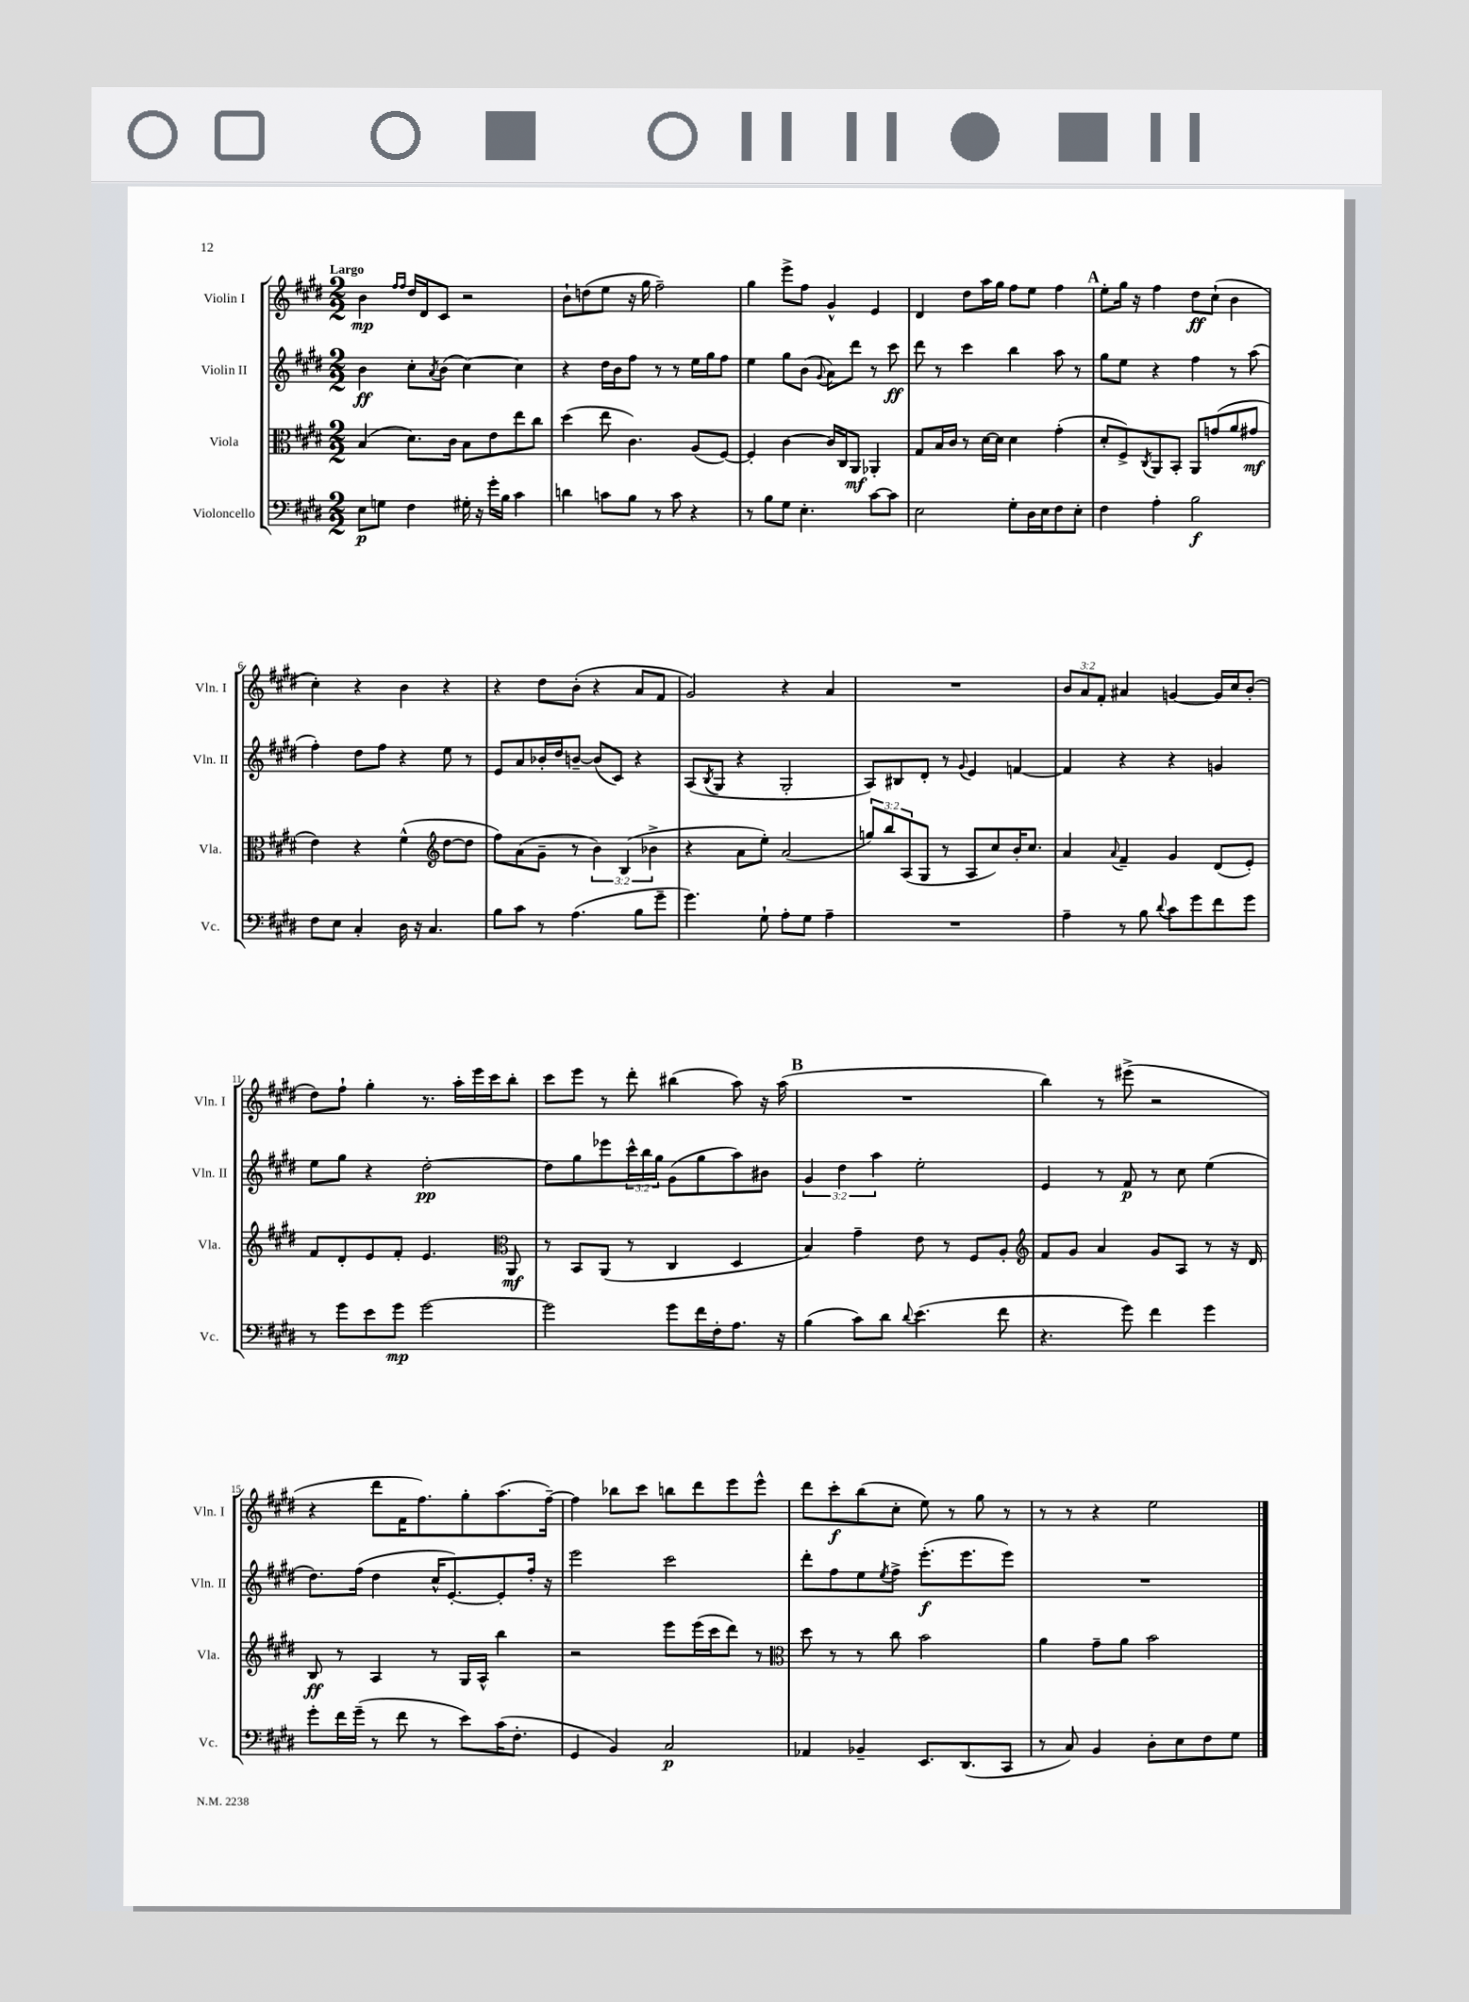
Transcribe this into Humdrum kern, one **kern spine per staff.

**kern	**dynam	**kern	**dynam	**kern	**dynam	**kern	**dynam
*part4	*part4	*part3	*part3	*part2	*part2	*part1	*part1
*staff4	*staff4	*staff3	*staff3	*staff2	*staff2	*staff1	*staff1
*I"Violoncello	*	*I"Viola	*	*I"Violin II	*	*I"Violin I	*
*I'Vc.	*	*I'Vla.	*	*I'Vln. II	*	*I'Vln. I	*
*clefF4	*	*clefC3	*	*clefG2	*	*clefG2	*
*k[f#c#g#d#]	*	*k[f#c#g#d#]	*	*k[f#c#g#d#]	*	*k[f#c#g#d#]	*
*M2/2	*	*M2/2	*	*M2/2	*	*M2/2	*
=1	=1	=1	=1	=1	=1	=1	=1
!	!	!	!	!	!	!LO:TX:a:B:t=Largo	!
8E\L	p	(4B/	.	4b\	ff	4b\	mp
8Gn\J	.	.	.	.	.	.	.
.	.	.	.	.	.	16qqff#/LL	.
.	.	.	.	.	.	16qqff#/JJ	.
4F#\	.	8.d#\L)	.	8cc#'\L	.	16dd#/LL	.
.	.	.	.	.	.	16d#/J	.
.	.	.	.	8qa/	.	.	.
.	.	.	.	(8b\J	.	8c#/J	.
.	.	16c#\Jk	.	.	.	.	.
16G#X'\	.	8B\L	.	[4cc#\)	.	2r	.
16r	.	.	.	.	.	.	.
16g#'\LL	.	8e\	.	.	.	.	.
16B\JJ	.	.	.	.	.	.	.
4c#\	.	8ee\	.	4cc#\]	.	.	.
.	.	8cc#\J	.	.	.	.	.
=2	=2	=2	=2	=2	=2	=2	=2
4dn\	.	(4dd#\	.	4r	.	8b`\L	.
.	.	.	.	.	.	(8ddn\	.
8cn\L	.	8ee\	.	16dd#\LL	.	8ee\J	.
.	.	.	.	16b\J	.	.	.
8B\J	.	4.c#\)	.	8ff#\J	.	16r	.
.	.	.	.	.	.	16gg#\	.
8r	.	.	.	8r	.	2ff#~\)	.
8c\	.	.	.	8r	.	.	.
4r	.	(8A/L	.	16ee\LL	.	.	.
.	.	.	.	16gg#\J	.	.	.
.	.	[8F#/J)	.	8ff#\J	.	.	.
=3	=3	=3	=3	=3	=3	=3	=3
8r	.	4F#'/]	.	4ee\	.	4gg#\	.
8B\L	.	.	.	.	.	.	.
8G#\J	.	[4c#\	.	8gg#\L	.	8eee^\L	.
4.E'\	.	.	.	(8b\J	.	8ff#\J	.
.	.	.	.	8qqg#/	.	.	.
.	.	16c#/LL]	.	8a\L)	.	4g#^^/	.
.	.	16C#/J	.	.	.	.	.
.	.	8AA/J	mf	8ddd#\J	.	.	.
[8c#\L	.	4AA-X'/	.	8r	.	4e/	.
8c#\J]	.	.	.	8ccc#\	ff	.	.
=4	=4	=4	=4	=4	=4	=4	=4
2E\	.	8G#/L	.	8ddd#\	.	4d#/	.
.	.	16B/L	.	8r	.	.	.
.	.	16c#/JJ	.	.	.	.	.
.	.	8r	.	4ccc#\	.	8dd#\L	.
.	.	[16d#\LL	.	.	.	16aa\L	.
.	.	16d#\JJ]	.	.	.	16gg#\JJ	.
8G#'\L	.	4d#\	.	4bb\	.	8ff#\L	.
16D#\L	.	.	.	.	.	8ee\J	.
16E\J	.	.	.	.	.	.	.
8F#\	.	(4g#'\	.	8aa\	.	4ff#\	.
8E'\J	.	.	.	8r	.	.	.
!!LO:REH:place=s1:t=A
=5	=5	=5	=5	=5	=5	=5	=5
4F#\	.	8d#'/L	.	8gg#\L	.	8ee'\L	.
.	.	8F#^/)	.	8ee\J	.	16gg#\Jk	.
.	.	.	.	.	.	16r	.
.	.	8qC#/	.	.	.	.	.
4A'\	.	8AA/	.	4r	.	4ff#\	.
.	.	8BB'/J	.	.	.	.	.
2B\	f	8AA/L	.	4ff#\	.	8dd#\L	ff
.	.	(8gn/	.	.	.	(8cc#`\J	.
.	.	8a/	.	8r	.	4b\	.
.	.	8g#X/J	mf	(8aa\	.	.	.
!!LO:LB:g=z
=6	=6	=6	=6	=6	=6	=6	=6
8F#\L	.	4e\)	.	4ff#'\)	.	4cc#'\)	.
8E\J	.	.	.	.	.	.	.
4C#'/	.	4r	.	8dd#\L	.	4r	.
.	.	.	.	8ff#\J	.	.	.
16D#\	.	(4f#^^\	.	4r	.	4b\	.
16r	.	.	.	.	.	.	.
4.C#/	.	.	.	.	.	.	.
*	*	*clefG2	*	*	*	*	*
.	.	[8dd#\L	.	8ee\	.	4r	.
.	.	8dd#\J]	.	8r	.	.	.
=7	=7	=7	=7	=7	=7	=7	=7
8B\L	.	8ff#\L)	.	8e/L	.	4r	.
8c#\J	.	(8a\	.	8a/	.	.	.
8r	.	8g#~\J	.	16b-X'/L	.	8dd#\L	.
.	.	.	.	16dd#/J	.	.	.
(4.A\	.	8r	.	[8bn~/J	.	(8b'\J	.
.	.	6b\)	.	(8b/L]	.	4r	.
.	.	.	.	8c#/J)	.	.	.
.	.	(6B/	.	.	.	.	.
8B\L	.	.	.	4r	.	8a/L	.
.	.	6b-X^\	.	.	.	.	.
8g#~\J	.	.	.	.	.	8f#/J	.
=8	=8	=8	=8	=8	=8	=8	=8
4.g#\)	.	4r	.	(8A/L	.	2g#/)	.
.	.	.	.	8qB/	.	.	.
.	.	.	.	8G#/J	.	.	.
.	.	8a\L	.	4r	.	.	.
8G#`\	.	8ee'\J)	.	.	.	.	.
8A'\L	.	(2a/	.	2G#'/	.	4r	.
8G#\J	.	.	.	.	.	.	.
4A~\	.	.	.	.	.	4a/	.
=9	=9	=9	=9	=9	=9	=9	=9
1r	.	12ggn/L)	.	8A/L)	.	1r	.
.	.	12bb/	.	.	.	.	.
.	.	.	.	8B#X/	.	.	.
.	.	(12A/	.	.	.	.	.
.	.	8G#/J	.	8d#'/J	.	.	.
.	.	8r	.	8r	.	.	.
.	.	.	.	8qqg#/	.	.	.
.	.	8A/L	.	4e/	.	.	.
.	.	8cc#/)	.	.	.	.	.
.	.	16b'/K	.	[4fn/	.	.	.
.	.	8.cc#/J	.	.	.	.	.
=10	=10	=10	=10	=10	=10	=10	=10
4A~\	.	4a/	.	4f/]	.	12b/L	.
.	.	.	.	.	.	12a/	.
.	.	.	.	.	.	12f#'/J	.
.	.	8qqa/	.	.	.	.	.
8r	.	4f#~/	.	4r	.	4a#X/	.
8B\	.	.	.	.	.	.	.
8qqd#/	.	.	.	.	.	.	.
8c#\L	.	4g#/	.	4r	.	[4gn/	.
8g#\	.	.	.	.	.	.	.
8f#\	.	(8d#/L	.	4gn/	.	16g/LL]	.
.	.	.	.	.	.	16cc#/J	.
8g#\J	.	8e'/J)	.	.	.	(8b'/J	.
!!LO:LB:g=z
=11	=11	=11	=11	=11	=11	=11	=11
8r	.	8f#/L	.	8ee\L	.	8dd#\L)	.
8g#\L	.	8d#'/	.	8gg#\J	.	8ff#`\J	.
8e\	.	8e/	.	4r	.	4gg#'\	.
8g#\J	mp	8f#'/J	.	.	.	.	.
[2g#\	.	4.e/	.	[2dd#'\	pp	8.r	.
.	.	.	.	.	.	16aa'\LL	.
.	.	.	.	.	.	16eee\	.
.	.	.	.	.	.	16ccc#\J	.
*	*	*clefC3	*	*	*	*	*
.	.	8AA/	mf	.	.	8bb'\J	.
=12	=12	=12	=12	=12	=12	=12	=12
2g#\]	.	8r	.	8dd#\L]	.	8ccc#\L	.
.	.	8BB/L	.	8gg#\	.	8eee\J	.
.	.	(8AA/J	.	8eee-X\	.	8r	.
.	.	8r	.	24ccc#^^\L	.	8ddd#'\	.
.	.	.	.	24bb\	.	.	.
.	.	.	.	24gg#\JJ	.	.	.
8g#\L	.	4C#/	.	(8g#\L	.	(4bb#X\	.
16f#\L	.	.	.	8gg#\	.	.	.
16F#'\J	.	.	.	.	.	.	.
8.A\J	.	4D#/	.	8aa\)	.	8aa\)	.
.	.	.	.	8b#X\J	.	16r	.
16r	.	.	.	.	.	(16aa\	.
!!LO:REH:place=s1:t=B
=13	=13	=13	=13	=13	=13	=13	=13
(4B\	.	4B/)	.	6g#/	.	1r	.
.	.	.	.	6dd#\	.	.	.
8c#\L)	.	4g#~\	.	.	.	.	.
.	.	.	.	6aa\	.	.	.
8d#\J	.	.	.	.	.	.	.
8qqd#/	.	.	.	.	.	.	.
(4.e\	.	8e\	.	2ee'\	.	.	.
.	.	8r	.	.	.	.	.
.	.	8F#/L	.	.	.	.	.
8f#\	.	8A'/J	.	.	.	.	.
=14	=14	=14	=14	=14	=14	=14	=14
*	*	*clefG2	*	*	*	*	*
4.r	.	8f#/L	.	4e/	.	4bb\)	.
.	.	8g#/J	.	.	.	.	.
.	.	4a/	.	8r	.	8r	.
8g#\)	.	.	.	8f#/	p	(8eee#X^\	.
4f#\	.	8g#/L	.	8r	.	2r	.
.	.	8A/J	.	8cc#\	.	.	.
4g#\	.	8r	.	(4ee\	.	.	.
.	.	16r	.	.	.	.	.
.	.	16d#/	.	.	.	.	.
!!LO:LB:g=z
=15	=15	=15	=15	=15	=15	=15	=15
8g#'\L	.	8B/	ff	8.dd#\L)	.	4r	.
16f#\L	.	8r	.	.	.	.	.
(16g#~\JJ	.	.	.	(16ff#\Jk	.	.	.
8r	.	4A/	.	4dd#\	.	8ddd#\L	.
8f#\	.	.	.	.	.	16f#\K	.
.	.	.	.	.	.	8.ff#\)	.
8r	.	8r	.	16cc#^^/KL	.	.	.
.	.	.	.	[8.e'/)	.	.	.
8e\L)	.	16G#/LL	.	.	.	8gg#'\	.
.	.	16A^^/JJ	.	.	.	.	.
(16c#\K	.	4bb\	.	8e'/]	.	(8.aa\	.
8.F#'\J	.	.	.	.	.	.	.
.	.	.	.	16ff#'/Jk	.	.	.
.	.	.	.	16r	.	[16ff#~\Jk)	.
=16	=16	=16	=16	=16	=16	=16	=16
4GG#/	.	2r	.	2eee\	.	4ff#\]	.
4BB/)	.	.	.	.	.	8bb-X\L	.
.	.	.	.	.	.	8ccc#\J	.
2C#/	p	8eee\L	.	2ccc#\	.	8bbn\L	.
.	.	(16eee\L	.	.	.	8ddd#\	.
.	.	16ccc#\J	.	.	.	.	.
.	.	8ddd#\J)	.	.	.	8eee\	.
.	.	8r	.	.	.	8eee^^\J	.
=17	=17	=17	=17	=17	=17	=17	=17
*	*	*clefC3	*	*	*	*	*
4AA-X/	.	8dd#\	.	8ddd#'\L	.	8ddd#\L	.
.	.	8r	.	8ff#\	.	8ccc#'\	f
4BB-X~/	.	8r	.	8ee\	.	(8bb\	.
.	.	.	.	8qee/	.	.	.
.	.	8cc#\	.	8ff#^\J	.	8cc#'\J	.
8.EE/L	.	2b\	.	(8.eee'\L	f	8ee\)	.
.	.	.	.	.	.	8r	.
(8.DD#/	.	.	.	8.eee\	.	.	.
.	.	.	.	.	.	8gg#\	.
8CC#/J	.	.	.	8eee\J)	.	8r	.
=18	=18	=18	=18	=18	=18	=18	=18
8r	.	4a\	.	1r	.	8r	.
8C#/)	.	.	.	.	.	8r	.
4BB/	.	8g#~\L	.	.	.	4r	.
.	.	8a\J	.	.	.	.	.
8D#'\L	.	2b\	.	.	.	2ee\	.
8E\	.	.	.	.	.	.	.
8F#\	.	.	.	.	.	.	.
8G#\J	.	.	.	.	.	.	.
==	==	==	==	==	==	==	==
*-	*-	*-	*-	*-	*-	*-	*-
